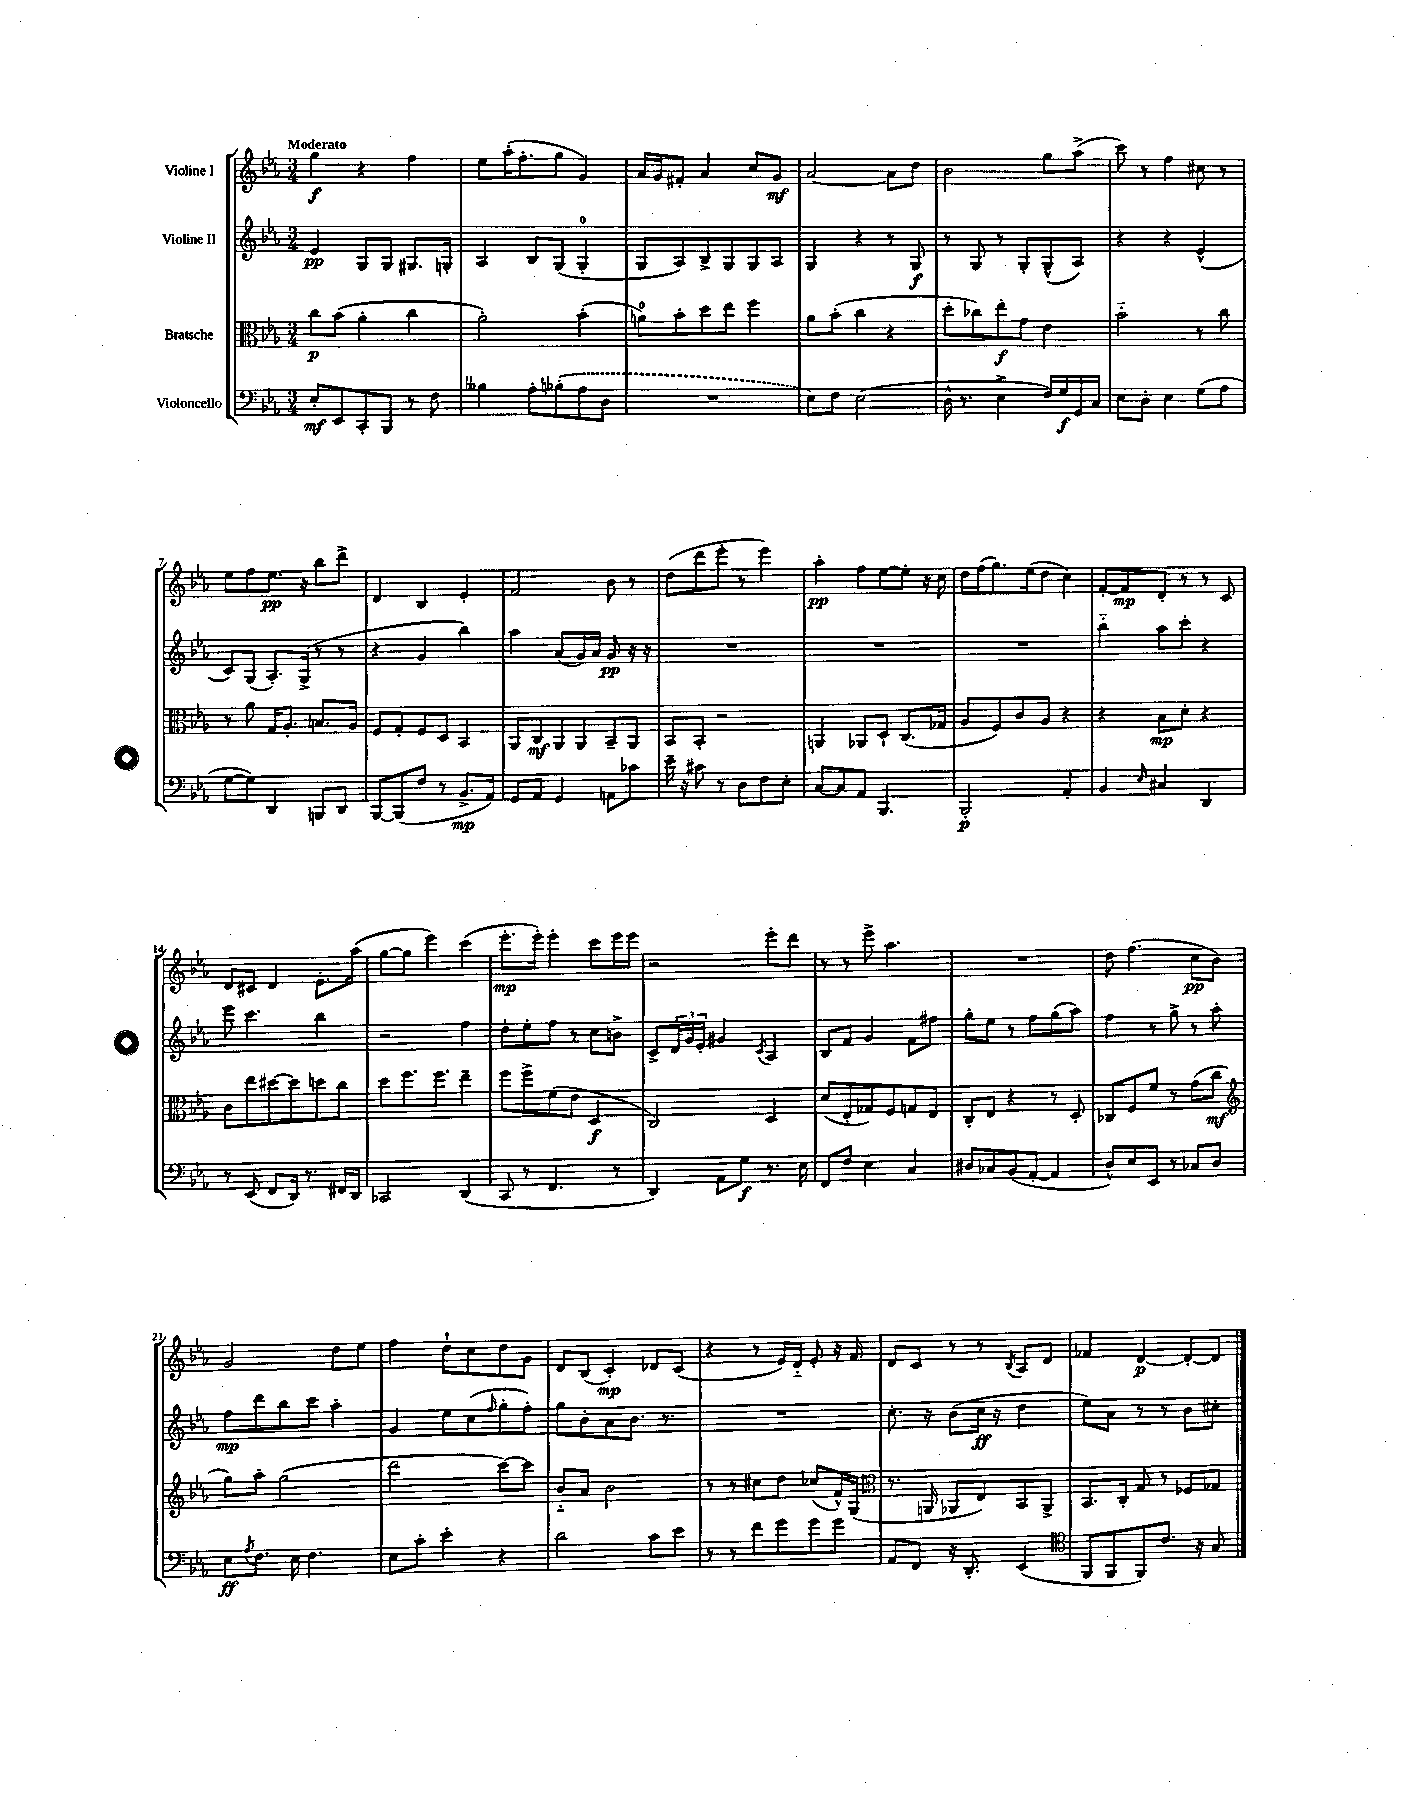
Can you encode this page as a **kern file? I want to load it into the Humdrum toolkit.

**kern	**dynam	**kern	**dynam	**kern	**dynam	**kern	**dynam
*part4	*part4	*part3	*part3	*part2	*part2	*part1	*part1
*staff4	*staff4	*staff3	*staff3	*staff2	*staff2	*staff1	*staff1
*I"Violoncello	*	*I"Bratsche	*	*I"Violine II	*	*I"Violine I	*
*clefF4	*	*clefC3	*	*clefG2	*	*clefG2	*
*k[b-e-a-]	*	*k[b-e-a-]	*	*k[b-e-a-]	*	*k[b-e-a-]	*
*M3/4	*	*M3/4	*	*M3/4	*	*M3/4	*
=1	=1	=1	=1	=1	=1	=1	=1
!	!	!	!	!	!	!LO:TX:a:B:t=Moderato	!
8E-'/L	mf	8cc\L	p	4e-/	pp	4gg\	f
8EE-/	.	(8b-\J	.	.	.	.	.
8CC'/	.	4a-'\	.	8G/L	.	4r	.
8BBB-/J	.	.	.	8G/J	.	.	.
8r	.	4cc\	.	8.G#X/L	.	4ff\	.
8F\	.	.	.	.	.	.	.
.	.	.	.	16Gn'/Jk	.	.	.
=2	=2	=2	=2	=2	=2	=2	=2
4B--X\	.	2a-'\)	.	4A-/	.	8ee-\L	.
.	.	.	.	.	.	(16aa-'\K	.
.	.	.	.	.	.	8.ff'\	.
8A-'\L	.	.	.	8B-/L	.	.	.
(8B-X'\	.	.	.	(8G/J	.	8gg\J	.
8A-\	.	(4b-'\	.	4G'/	.	4g/)	.
8D\J	.	.	.	.	.	.	.
=3	=3	=3	=3	=3	=3	=3	=3
2.r	.	8an\L)	.	8G/L	.	16a-/LL	.
.	.	.	.	.	.	16g/J	.
.	.	8b-'\	.	8A-/)	.	8f#X'/J	.
.	.	8dd\	.	8B-^/	.	4a-/	.
.	.	8ee-\J	.	8G/	.	.	.
.	.	4ff\	.	8G/	.	8cc/L	.
.	.	.	.	8A-/J	.	8g/J	mf
=4	=4	=4	=4	=4	=4	=4	=4
8E-\L)	.	8a-\L	.	4G/	.	[2a-/	.
8F\J	.	(8b-'\J	.	.	.	.	.
(2E-\	.	4cc\	.	4r	.	.	.
.	.	4r	.	8r	.	8a-\L]	.
.	.	.	.	8G/	f	8dd\J	.
=5	=5	=5	=5	=5	=5	=5	=5
16D^^\	.	8dd'\L	.	8r	.	2b-\	.
8.r	.	.	.	.	.	.	.
.	.	8cc-X\)	.	8G/	.	.	.
4E-^\	.	8ee-'\	f	8r	.	.	.
.	.	8g\J	.	8G'/L	.	.	.
16F/LL)	.	4e-\	.	(8G^^/	.	8gg\L	.
16G/	f	.	.	.	.	.	.
16GG/	.	.	.	8A-/J)	.	(8aa-^\J	.
16C/JJ	.	.	.	.	.	.	.
=6	=6	=6	=6	=6	=6	=6	=6
8E-\L	.	2b-\	.	4r	.	8ccc\)	.
8D'\J	.	.	.	.	.	8r	.
4E-\	.	.	.	4r	.	4ff\	.
(8G\L	.	8r	.	(4e-^^/	.	8cc#X\	.
8A-\J	.	8cc\	.	.	.	8r	.
!!LO:LB:g=z
=7	=7	=7	=7	=7	=7	=7	=7
[8G\L	.	8r	.	8c/L)	.	8ee-\L	.
8G\J])	.	8a-\	.	(8G/J	.	8ff\	.
4DD/	.	16G/KL	.	8.A-'/L)	.	8.ee-\J	pp
.	.	8.A-'/J	.	.	.	.	.
.	.	.	.	(16G^/Jk	.	16r	.
8BBBn/L	.	8.Bn/L	.	8r	.	8bb-\L	.
8DD/J	.	.	.	8r	.	8ddd^\J	.
.	.	16A-/Jk	.	.	.	.	.
=8	=8	=8	=8	=8	=8	=8	=8
[8BBB-/L	.	8F/L	.	4r	.	4d/	.
(8BBB-/]	.	8G'/	.	.	.	.	.
8F/J	.	8F/	.	4g/	.	4B-/	.
8r	.	8D/J	.	.	.	.	.
8.BB-^/L	mp	4BB-/	.	4bb-\)	.	4e-'/	.
16AA-/Jk)	.	.	.	.	.	.	.
=9	=9	=9	=9	=9	=9	=9	=9
8GG/L	.	8AA-/L	.	4aa-\	.	2f/	.
8AA-/J	.	8C/	mf	.	.	.	.
4GG/	.	8AA-/	.	(8a-/L	.	.	.
.	.	8AA-/	.	16g/L)	.	.	.
.	.	.	.	16a-/JJ	.	.	.
8AAn\L	.	8BB-~/	.	8g/	pp	8b-\	.
8c-X\J	.	8AA-/J	.	16r	.	8r	.
.	.	.	.	16r	.	.	.
=10	=10	=10	=10	=10	=10	=10	=10
16e-~\	.	8BB-/L	.	2.r	.	(8dd\L	.
16r	.	.	.	.	.	.	.
8c#X\	.	8BB-'/J	.	.	.	8ddd\	.
8r	.	2r	.	.	.	8eee-'\J	.
8D\L	.	.	.	.	.	8r	.
8F\	.	.	.	.	.	4eee-\)	.
8E-'\J	.	.	.	.	.	.	.
=11	=11	=11	=11	=11	=11	=11	=11
[8C/L	.	4AAn/	.	2.r	.	4aa-'\	pp
8C/]	.	.	.	.	.	.	.
8AA-/J	.	8AA-X/L	.	.	.	8ff\L	.
4.BBB-/	.	8D`/J	.	.	.	[8ee-\	.
.	.	(8.C/L	.	.	.	8ee-'\J]	.
.	.	.	.	.	.	16r	.
.	.	16G-X/Jk	.	.	.	16cc\	.
=12	=12	=12	=12	=12	=12	=12	=12
2BBB-'/	p	8A-/L	.	2.r	.	16dd\LL	.
.	.	.	.	.	.	(16ff\J	.
.	.	8F/)	.	.	.	8.gg\)	.
.	.	8c/	.	.	.	.	.
.	.	.	.	.	.	(16ee-\k	.
.	.	8A-/J	.	.	.	8dd\J	.
4AA-'/	.	4r	.	.	.	4cc\)	.
=13	=13	=13	=13	=13	=13	=13	=13
4BB-/	.	4r	.	4bb-\	.	[8f'/L	.
.	.	.	.	.	.	8f/]	mp
16qqE-/	.	.	.	.	.	.	.
4C#X/	.	8B-\L	mp	8aa-\L	.	8d'/J	.
.	.	8d'\J	.	8ccc'\J	.	8r	.
4DD/	.	4r	.	4r	.	8r	.
.	.	.	.	.	.	8c/	.
!!LO:LB:g=z
=14	=14	=14	=14	=14	=14	=14	=14
8r	.	8c\L	.	8eee-\	.	8d/L	.
(8EE-/	.	8ee-\	.	4.ccc\	.	8c#X/J	.
8FF/L	.	[8dd#X\	.	.	.	4d/	.
16DD/Jk)	.	8dd#\]	.	.	.	.	.
8.r	.	.	.	.	.	.	.
.	.	8ddn\	.	4bb-\	.	8.e-'\L	.
16FF#X/LL	.	8cc\J	.	.	.	.	.
16DD/JJ	.	.	.	.	.	(16aa-\Jk	.
=15	=15	=15	=15	=15	=15	=15	=15
2CC-X/	.	8dd\L	.	2r	.	[8gg\L	.
.	.	8.ff\	.	.	.	8gg\J]	.
.	.	.	.	.	.	4eee-\)	.
.	.	8.ff\J	.	.	.	.	.
(4DD/	.	4ee-~\	.	4ff\	.	(4ccc\	.
=16	=16	=16	=16	=16	=16	=16	=16
8CC/	.	8ff\L	.	8dd'\L	.	8.eee-'\L	mp
8r	.	8ff^\	.	8ee-'\	.	.	.
.	.	.	.	.	.	16eee-'\Jk)	.
4.FF/	.	(8f\	.	8ff\J	.	4eee-'\	.
.	.	8e-\J	.	8r	.	.	.
.	.	4D/	f	8cc\L	.	8ccc\L	.
8r	.	.	.	8bn^\J	.	16eee-\L	.
.	.	.	.	.	.	16eee-\JJ	.
=17	=17	=17	=17	=17	=17	=17	=17
4DD/)	.	2C/)	.	8c^/L	.	2r	.
.	.	.	.	24d/L	.	.	.
.	.	.	.	24g/	.	.	.
.	.	.	.	24e-'/JJ	.	.	.
8AA-\L	.	.	.	4g#X/	.	.	.
8G\J	f	.	.	.	.	.	.
.	.	.	.	8qc/	.	.	.
8.r	.	4D/	.	4A-/	.	8eee-'\L	.
.	.	.	.	.	.	8ddd\J	.
16E-\	.	.	.	.	.	.	.
=18	=18	=18	=18	=18	=18	=18	=18
8FF/L	.	(8d/L	.	8B-/L	.	8r	.
8F/J	.	8E-'/	.	8f/J	.	8r	.
4E-\	.	8G-X/)	.	4g/	.	8eee-^\	.
.	.	8F/	.	.	.	4.aa-\	.
4C/	.	8Gn/	.	8f\L	.	.	.
.	.	8E-/J	.	8ff#X\J	.	.	.
=19	=19	=19	=19	=19	=19	=19	=19
8D#X/L	.	8C'/L	.	8gg'\L	.	2.r	.
8C-X/	.	8E-/J	.	8ee-\J	.	.	.
(8BB-/	.	4r	.	8r	.	.	.
[8AA-'/J	.	.	.	8ff\L	.	.	.
4AA-/]	.	8r	.	(8gg\	.	.	.
.	.	8D'/	.	8aa-\J)	.	.	.
=20	=20	=20	=20	=20	=20	=20	=20
8D^^/L)	.	8C-X/L	.	4ff\	.	8dd\	.
8E-/	.	8F/	.	.	.	(4.ff\	.
8EE-/J	.	8f/J	.	8r	.	.	.
8r	.	8r	.	8gg^\	.	.	.
8C-X/L	.	(8g\L	.	8r	.	8cc\L	pp
8D/J	.	8cc\J	mf	8aa-'\	.	8b-\J)	.
!!LO:LB:g=z
=21	=21	=21	=21	=21	=21	=21	=21
*	*	*clefG2	*	*	*	*	*
8E-\L	ff	8gg\L)	.	8ff\L	mp	2g/	.
8qA-/	.	.	.	.	.	.	.
8.F\J	.	8aa-'\J	.	8ddd\	.	.	.
.	.	(2gg\	.	8bb-\	.	.	.
16E-\	.	.	.	.	.	.	.
4.F\	.	.	.	8ccc\J	.	.	.
.	.	.	.	4aa-'\	.	8dd\L	.
.	.	.	.	.	.	8ee-\J	.
=22	=22	=22	=22	=22	=22	=22	=22
8E-\L	.	2ddd\	.	4g/	.	4ff\	.
8c'\J	.	.	.	.	.	.	.
4e-'\	.	.	.	8ee-\L	.	8dd`\L	.
.	.	.	.	(8cc\	.	8cc\	.
.	.	.	.	16qqff/	.	.	.
4r	.	[8ccc\L)	.	8gg'\	.	8dd\	.
.	.	8ccc\J]	.	8ff'\J)	.	8g\J	.
=23	=23	=23	=23	=23	=23	=23	=23
2d\	.	8b-/L	.	8gg\L	.	8d/L	.
.	.	8a-/J	.	8b-'\	.	(8B-/J	.
.	.	2b-\	.	8a-\	.	4c'/)	mp
.	.	.	.	8.b-\J	.	.	.
8c\L	.	.	.	.	.	8d-X/L	.
.	.	.	.	8.r	.	.	.
8e-\J	.	.	.	.	.	(8c/J	.
=24	=24	=24	=24	=24	=24	=24	=24
8r	.	8r	.	2.r	.	4r	.
8r	.	8r	.	.	.	.	.
8f\L	.	8cc#X\L	.	.	.	8r	.
8g\	.	8dd\J	.	.	.	16e-/LL)	.
.	.	.	.	.	.	16d/JJ	.
8g\	.	(8cc-X/L	.	.	.	8e-'/	.
8g\J	.	16f^^/L)	.	.	.	16r	.
.	.	(16G/JJ	.	.	.	16f/	.
=25	=25	=25	=25	=25	=25	=25	=25
*	*	*clefC3	*	*	*	*	*
8AA-/L	.	8.r	.	8.cc'\	.	8d/L	.
8FF/J	.	.	.	.	.	8c/J	.
.	.	16AAn/	.	16r	.	.	.
16r	.	8AA-X/L	.	(8b-\L	.	8r	.
8.DD'/	.	.	.	.	.	.	.
.	.	8E-/)	.	16cc\Jk	ff	8r	.
.	.	.	.	16r	.	.	.
.	.	.	.	.	.	8qB-/	.
(4EE-/	.	8BB-/	.	4dd\	.	8A-/L	.
.	.	8AA-^/J	.	.	.	8d/J	.
=26	=26	=26	=26	=26	=26	=26	=26
*clefC4	*	*	*	*	*	*	*
8FF/L	.	8.BB-/L	.	8ee-\L)	.	4f-X/	.
8FF/	.	.	.	8a-\J	.	.	.
.	.	16C'/Jk	.	.	.	.	.
8FF/)	.	8G/	.	8r	.	[4d/	p
8.c/J	.	8r	.	8r	.	.	.
.	.	8F-X/L	.	8b-\L	.	8d'/L_	.
16r	.	.	.	.	.	.	.
8G/	.	8G-X/J	.	8cc#X'\J	.	8d/J]	.
==	==	==	==	==	==	==	==
*-	*-	*-	*-	*-	*-	*-	*-
